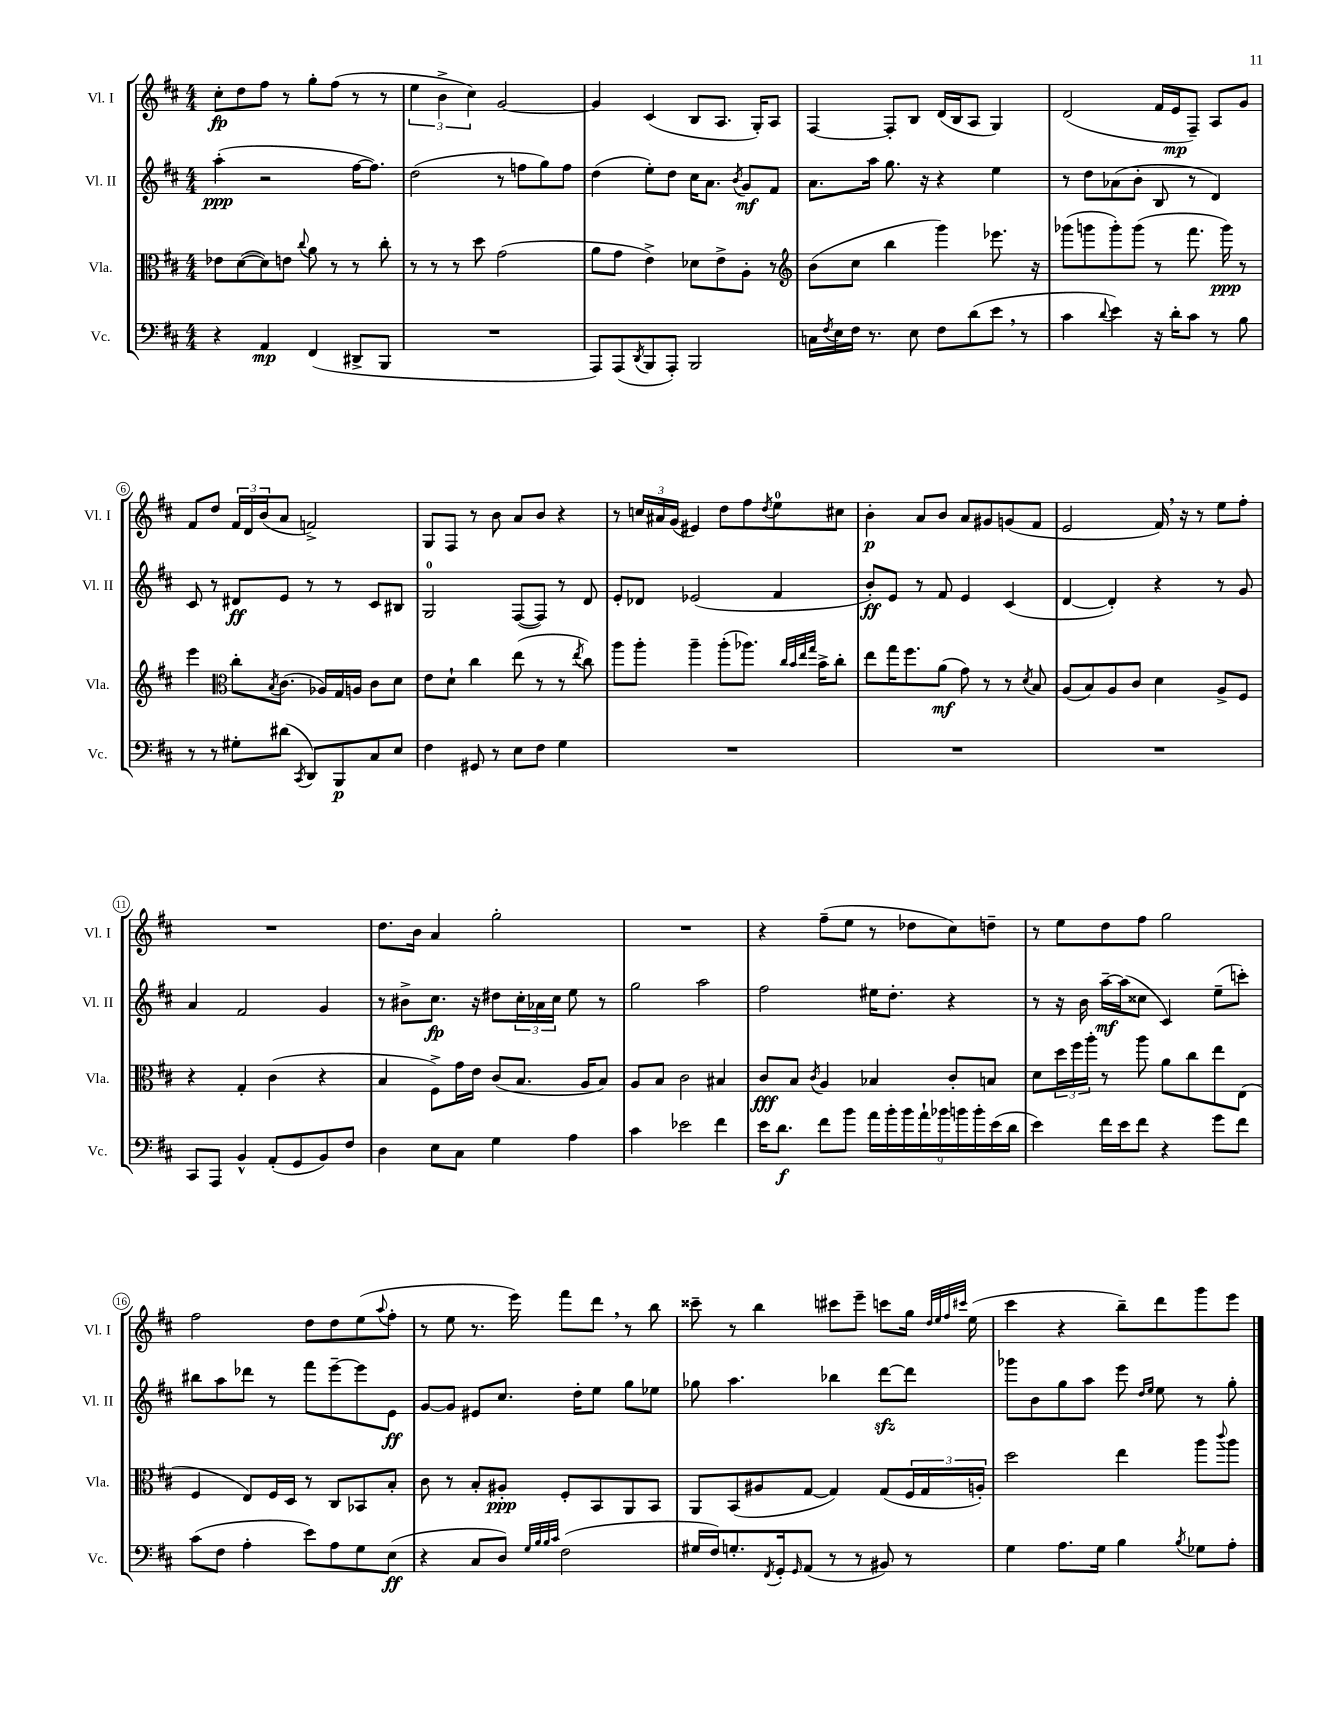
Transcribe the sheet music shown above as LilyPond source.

<<
\new StaffGroup <<
\new Staff = "s0" \with { instrumentName = "Vl. I" shortInstrumentName = "Vl. I" } {
    \clef treble \key d \major \numericTimeSignature \time 4/4
    cis''8-.\fp d''8 fis''8 r8 g''8-. fis''8( r8 r8 |
    \tuplet 3/2 { e''4 b'4-> cis''4) } g'2~ |
    g'4 cis'4( b8 a8. g16-.) a8 |
    fis4~ fis8-. b8 d'16( b16 a8 g4) |
    d'2( fis'16 e'16\mp fis8--) a8 g'8 |
    fis'8 d''8 \tuplet 3/2 { fis'16 d'16 b'16( } a'8 f'2->) |
    g8 fis8 r8 b'8 a'8 b'8 r4 |
    r8 \tuplet 3/2 { c''16 ais'16 g'16( } eis'4) d''8 fis''8 \acciaccatura { d''8 } e''8-0 cis''8 |
    b'4-.\p a'8 b'8 a'8 gis'8 g'8( fis'8 |
    e'2 fis'16) \breathe r16 r8 e''8 fis''8-. |
    R1 |
    d''8. b'16 a'4 g''2-. |
    R1 |
    r4 fis''8--( e''8 r8 des''8 cis''8) d''8-- |
    r8 e''8 d''8 fis''8 g''2 |
    fis''2 d''8 d''8 e''8( \appoggiatura { a''8 } fis''8-. |
    r8 e''8 r8. e'''16) fis'''8 d'''8 \breathe r8 b''8 |
    cisis'''8-- r8 b''4 cis'''8 e'''8-- c'''8 g''16 \grace { d''32 e''32 fis''32 cis'''32 } e''16( |
    cis'''4 r4 b''8--) d'''8 g'''8 e'''8 \bar "|." |
}
\new Staff = "s1" \with { instrumentName = "Vl. II" shortInstrumentName = "Vl. II" } {
    \clef treble \key d \major \numericTimeSignature \time 4/4
    a''4-.\ppp( r2 fis''16~ fis''8.) |
    d''2( r8 f''8 g''8) f''8 |
    d''4( e''8-.) d''8 cis''16 a'8. \acciaccatura { b'8 } g'8\mf fis'8 |
    a'8. a''16 g''8. r16 r4 e''4 |
    r8 d''8 aes'8( b'8-. b8 r8 d'4) |
    cis'8 r8 dis'8\ff e'8 r8 r8 cis'8 bis8 |
    g2-0 fis8~( fis8) r8 d'8 |
    e'8-. des'8 ees'2( fis'4 |
    b'8-.\ff) e'8 r8 fis'8 e'4 cis'4( |
    d'4~ d'4-.) r4 r8 g'8 |
    a'4 fis'2 g'4 |
    r8 bis'8-> cis''8.\fp r16 dis''8 \tuplet 3/2 { cis''16-. aes'16 cis''16 } e''8 r8 |
    g''2 a''2 |
    fis''2 eis''16 d''8.-. r4 |
    r8 r16 b'16 a''16~--\mf a''16( cisis''8 cis'4) e''8--( c'''8-.) |
    bis''8 a''8 des'''8 r8 fis'''8 e'''8~-- e'''8 e'8\ff |
    g'8~ g'8 eis'8 cis''8. d''16-. e''8 g''8 ees''8 |
    ges''8 a''4. bes''4 d'''8~\sfz d'''8 |
    ges'''8 b'8 g''8 a''8 e'''8 \grace { d''16 e''16 } e''8 r8 g''8-. \bar "|." |
}
\new Staff = "s2" \with { instrumentName = "Vla." shortInstrumentName = "Vla." } {
    \clef alto \key d \major \numericTimeSignature \time 4/4
    ees'8 d'8~( d'8) e'8 \appoggiatura { cis''8 } a'8 r8 r8 cis''8-. |
    r8 r8 r8 d''8 g'2( |
    a'8 g'8 e'4->) des'8 e'8-> a8-. r8 |
    \clef treble b'8( cis''8 b''4 g'''4) ees'''8. r16 |
    ges'''8( g'''8 g'''8-.) g'''8( r8 fis'''8. g'''16\ppp) r8 |
    e'''4 \clef alto cis''8-. \acciaccatura { b8 } cis'8.( aes16) g16 a16 cis'8 d'8 |
    e'8 d'8-! cis''4 e''8( r8 r8 \acciaccatura { e''8 } cis''8) |
    a''8 a''8-. a''4-- a''8-.( aes''8.) \grace { cis''32 b'32 e''32 g''32 } b'16-> cis''8-. |
    e''8 g''16 fis''8. a'8\mf( g'8) r8 r8 \acciaccatura { d'8 } b8 |
    a8( b8) a8 cis'8 d'4 a8-> fis8 |
    r4 g4-. cis'4( r4 |
    b4 fis8->) g'16 e'16 cis'8( b8. a16 b8) |
    a8 b8 cis'2 bis4 |
    cis'8\fff b8 \acciaccatura { cis'8 } a4 bes4 cis'8-. b8 |
    d'8 \tuplet 3/2 { d''16 fis''16 a''16-. } r8 a''8 a'8 cis''8 e''8 e8( |
    fis4 e8) fis16 d16 r8 cis8 bes,8 b8-. |
    cis'8 r8 b8-. ais8-.\ppp fis8-. b,8 a,8 b,8 |
    a,8 b,8( ais8 g8~ g4) g8( \tuplet 3/2 { fis16 g16 a16-.) } |
    d''2 e''4 a''8 \appoggiatura { cis'''8 } a''8 \bar "|." |
}
\new Staff = "s3" \with { instrumentName = "Vc." shortInstrumentName = "Vc." } {
    \clef bass \key d \major \numericTimeSignature \time 4/4
    r4 a,4\mp fis,4( dis,8-> b,,8 |
    R1 |
    a,,8) a,,8( \acciaccatura { d,8 } b,,8 a,,8-.) b,,2 |
    c16 \acciaccatura { fis8 } e16 fis16 r8. e8 fis8 d'8( e'8 \breathe r8 |
    cis'4 \appoggiatura { d'8 } e'4) r16 d'16-. cis'8 r8 b8 |
    r8 r8 gis8-. dis'8( \acciaccatura { cis,8 } d,8) b,,8\p cis8 e8 |
    fis4 gis,8 r8 e8 fis8 g4 |
    R1 |
    R1 |
    R1 |
    cis,8 a,,8 b,4-^ a,8-.( g,8 b,8) fis8 |
    d4 e8 cis8 g4 a4 |
    cis'4 ees'2 fis'4 |
    e'16 d'8.\f fis'8 b'8 \tuplet 9/8 { a'16 b'16-. b'16 a'16-! bes'16 b'16 b'16-. e'16( d'16 } |
    e'4) fis'16 e'16 fis'8 r4 g'8 fis'8 |
    cis'8( fis8 a4-. e'8) a8 g8 e8\ff( |
    r4 cis8 d8) \grace { g32 b32 b32 cis'32 } fis2( |
    gis16 fis16) g8.-. \acciaccatura { fis,8 } g,16-. \grace { g,16 } a,8( r8 r8 bis,8) r8 |
    g4 a8. g16 b4 \acciaccatura { b8 } ges8 a8-. \bar "|." |
}
>>
>>
\layout { \context { \Score \override BarNumber.stencil = #(make-stencil-circler 0.1 0.3 ly:text-interface::print) } }
